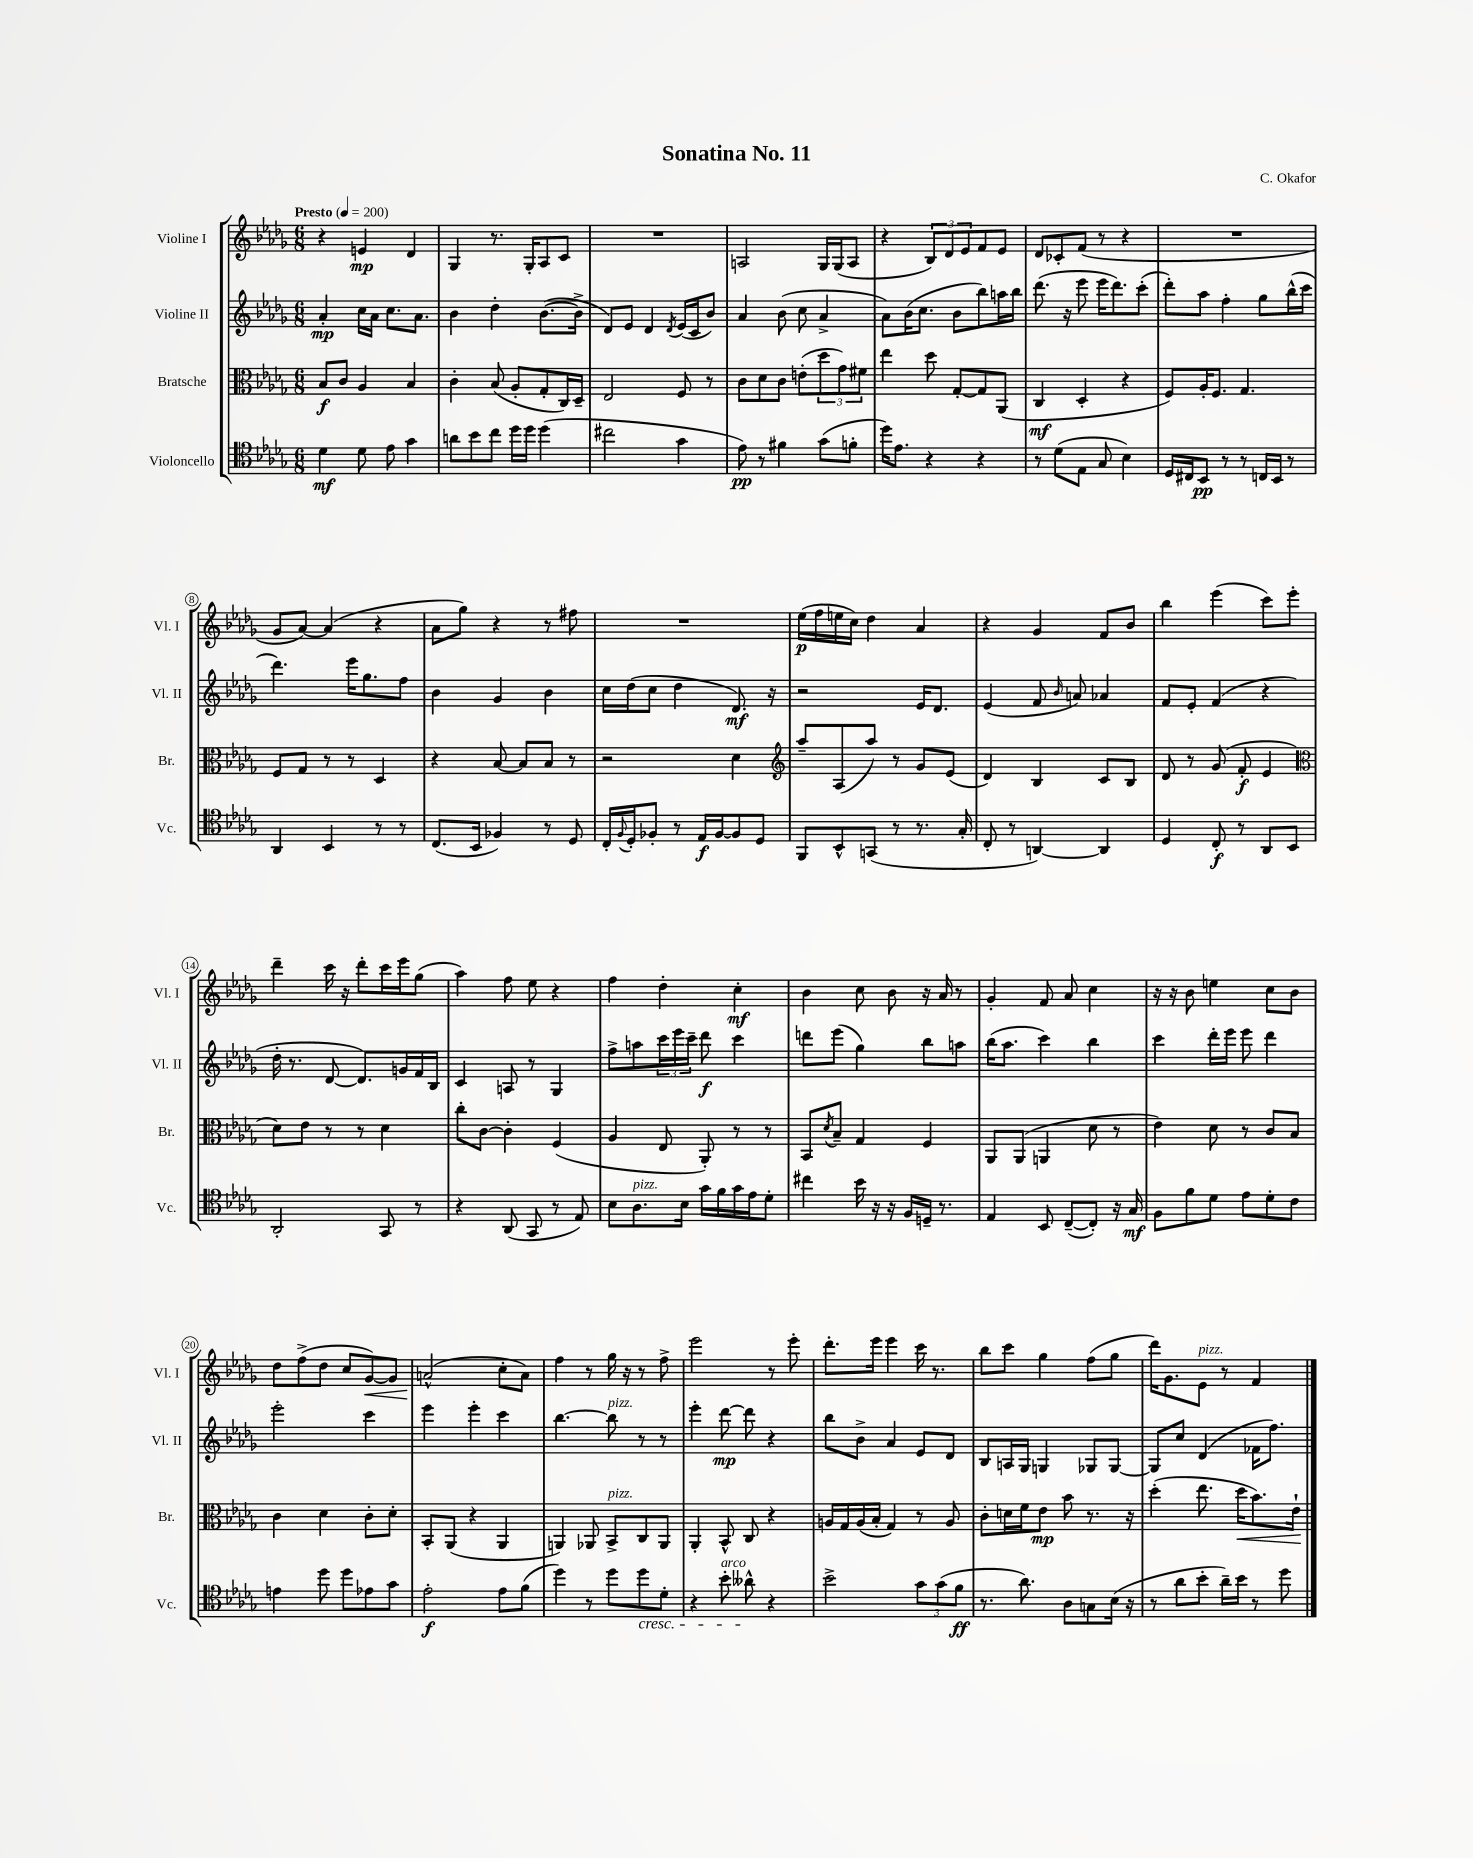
\header { title = "Sonatina No. 11" composer = "C. Okafor" }
<<
\new StaffGroup <<
\new Staff = "s0" \with { instrumentName = "Violine I" shortInstrumentName = "Vl. I" } {
    \clef treble \key des \major \numericTimeSignature \time 6/8 \tempo "Presto" 4 = 200
    r4 e'4\mp des'4 |
    ges4 r8. ges16-. aes8 c'8 |
    R2. |
    a2 ges16 ges16( a8 |
    r4 \tuplet 3/2 { bes8) des'8 ees'8 } f'8 ees'8 |
    des'8 ces'8-. f'8( r8 r4 |
    R2. |
    ges'8 aes'8~) aes'4( r4 |
    aes'8 ges''8) r4 r8 fis''8 |
    R2. |
    ees''16\p( f''16 e''16 c''16) des''4 aes'4 |
    r4 ges'4 f'8 bes'8 |
    bes''4 ees'''4( c'''8) ees'''8-. |
    des'''4-- c'''16 r16 des'''8-. c'''16 ees'''16 ges''8( |
    aes''4) f''8 ees''8 r4 |
    f''4 des''4-. c''4-.\mf |
    bes'4 c''8 bes'8 r16 aes'16 r8 |
    ges'4-. f'8 aes'8 c''4 |
    r16 r16 bes'8 e''4 c''8 bes'8 |
    des''8 f''8->( des''8 c''8 ges'8~\<) ges'8 |
    a'2-^\!( c''8-. a'8) |
    f''4 r8 ges''16 r16 r8 f''8-> |
    ees'''2 r8 ees'''8-. |
    des'''8.-. ees'''16 ees'''4 c'''16 r8. |
    bes''8 c'''8 ges''4 f''8( ges''8 |
    des'''16) ges'8. ees'8^\markup { \italic "pizz." } r8 f'4 \bar "|." |
}
\new Staff = "s1" \with { instrumentName = "Violine II" shortInstrumentName = "Vl. II" } {
    \clef treble \key des \major \numericTimeSignature \time 6/8
    aes'4-.\mp c''16 aes'16 c''8. aes'8. |
    bes'4 des''4-. bes'8.~( bes'16-> |
    des'8) ees'8 des'4 \acciaccatura { des'8 } ees'16( c'16 bes'8) |
    aes'4 bes'8( c''8 aes'4-> |
    aes'8) bes'16( c''8. bes'8 bes''8) a''16 bes''16 |
    des'''8.( r16 ees'''8 ees'''16 des'''8.) c'''8-.( |
    des'''8-.) aes''8 f''4-. ges''8 bes''16-^( c'''16 |
    des'''4.) ees'''16 ges''8. f''8 |
    bes'4 ges'4 bes'4 |
    c''16 des''16( c''8 des''4 des'8.\mf) r16 |
    r2 ees'16 des'8. |
    ees'4( f'8 \grace { bes'16 } a'8) aes'4 |
    f'8 ees'8-. f'4( r4 |
    des''16-. r8. des'8~ des'8.) g'16 f'16 bes16 |
    c'4 a8 r8 ges4 |
    f''8-> a''8 \tuplet 3/2 { c'''16 ees'''16 c'''16-- } des'''8\f c'''4 |
    d'''8 ees'''8( ges''4) bes''8 a''8 |
    bes''16( aes''8. c'''4) bes''4 |
    c'''4 des'''16-. ees'''16 ees'''8 des'''4 |
    ees'''2-. c'''4 |
    ees'''4 ees'''4-. c'''4 |
    bes''4.~ bes''8^\markup { \italic "pizz." } r8 r8 |
    ees'''4-. des'''8~\mp des'''8 r4 |
    bes''8 bes'8-> aes'4 ees'8 des'8 |
    bes8 a16 ges16 g4 ges8 ges8~ |
    ges8 c''8 des'4( fes'16 f''8.) \bar "|." |
}
\new Staff = "s2" \with { instrumentName = "Bratsche" shortInstrumentName = "Br." } {
    \clef alto \key des \major \numericTimeSignature \time 6/8
    bes8\f c'8 aes4 bes4 |
    c'4-. bes8( aes8-. ges8-. c16) des16-- |
    ees2 f8 r8 |
    c'8 des'8 c'8 e'8-.( \tuplet 3/2 { des''8 ges'8) fis'8 } |
    ees''4 des''8 ges8~-. ges8 aes,8( |
    c4\mf des4-. r4 |
    f8) aes16-. f8. ges4. |
    f8 ges8 r8 r8 des4 |
    r4 bes8~ bes8 bes8 r8 |
    r2 des'4 |
    \clef treble aes''8-- aes8( aes''8) r8 ges'8 ees'8( |
    des'4) bes4 c'8 bes8 |
    des'8 r8 ges'8( f'8-.\f ees'4 |
    \clef alto des'8) ees'8 r8 r8 des'4 |
    c''8-. c'8~ c'4-. f4( |
    aes4 ees8 aes,8-.) r8 r8 |
    bes,8 \acciaccatura { des'8 } bes8-- ges4 f4 |
    aes,8 aes,8( a,4 des'8 r8 |
    ees'4) des'8 r8 c'8 bes8 |
    c'4 des'4 c'8-. des'8-. |
    bes,8-. aes,8( r4 aes,4 |
    a,4) aes,8 bes,8->^\markup { \italic "pizz." } c8 aes,8 |
    aes,4-. bes,8-^ c8 r4 |
    a16 ges16 a16( bes16-. ges4) r8 a8 |
    c'8-. d'16 f'16 ees'8\mp bes'8 r8. r16 |
    des''4-.( ees''8. des''16\< bes'8.) ees'16-!\! \bar "|." |
}
\new Staff = "s3" \with { instrumentName = "Violoncello" shortInstrumentName = "Vc." } {
    \clef tenor \key des \major \numericTimeSignature \time 6/8
    des'4\mf des'8 ees'8 ges'4 |
    a'8 bes'8 c''8 des''16 des''16 des''4( |
    cis''2 ges'4 |
    ees'8\pp) r8 fis'4 ges'8( f'8-. |
    des''16) ees'8. r4 r4 |
    r8 des'8( ees8 ges8 bes4) |
    des16 cis16 bes,8\pp r8 r8 c16 bes,16 r8 |
    aes,4 bes,4 r8 r8 |
    c8.( bes,16 fes4) r8 des8 |
    c16-. \appoggiatura { f8 } des16-. fes8-. r8 ees16\f fes16~ fes8 des8 |
    f,8 bes,8-^ g,8( r8 r8. ges16-. |
    c8-. r8 a,4~) a,4 |
    des4 c8-.\f r8 aes,8 bes,8 |
    aes,2-. ges,8 r8 |
    r4 aes,8( ges,8 r8 ees8) |
    bes8 aes8.^\markup { \italic "pizz." } bes16 ges'16 f'16 ges'16 ees'16 des'8-. |
    cis''4 bes'16 r16 r16 f16 d16-- r8. |
    ees4 bes,8 c8~--( c8-.) r16 ges16\mf |
    f8 f'8 des'8 ees'8 des'8-. c'8 |
    e'4 des''8 des''8 ees'8 ges'8 |
    ees'2-.\f ees'8 f'8( |
    des''4) r8 des''8 des''8\cresc des'8-. |
    r4 bes'8-.^\markup { \italic "arco" } aeses'8-^\! r4 |
    bes'2-> \tuplet 3/2 { ges'8 ges'8( f'8\ff } |
    r8. aes'8.) aes8 g8 bes16( r16 |
    r8 aes'8 bes'8-. aes'16--) bes'16 r8 des''8 \bar "|." |
}
>>
>>
\layout { \context { \Score \override BarNumber.stencil = #(make-stencil-circler 0.1 0.3 ly:text-interface::print) } }
